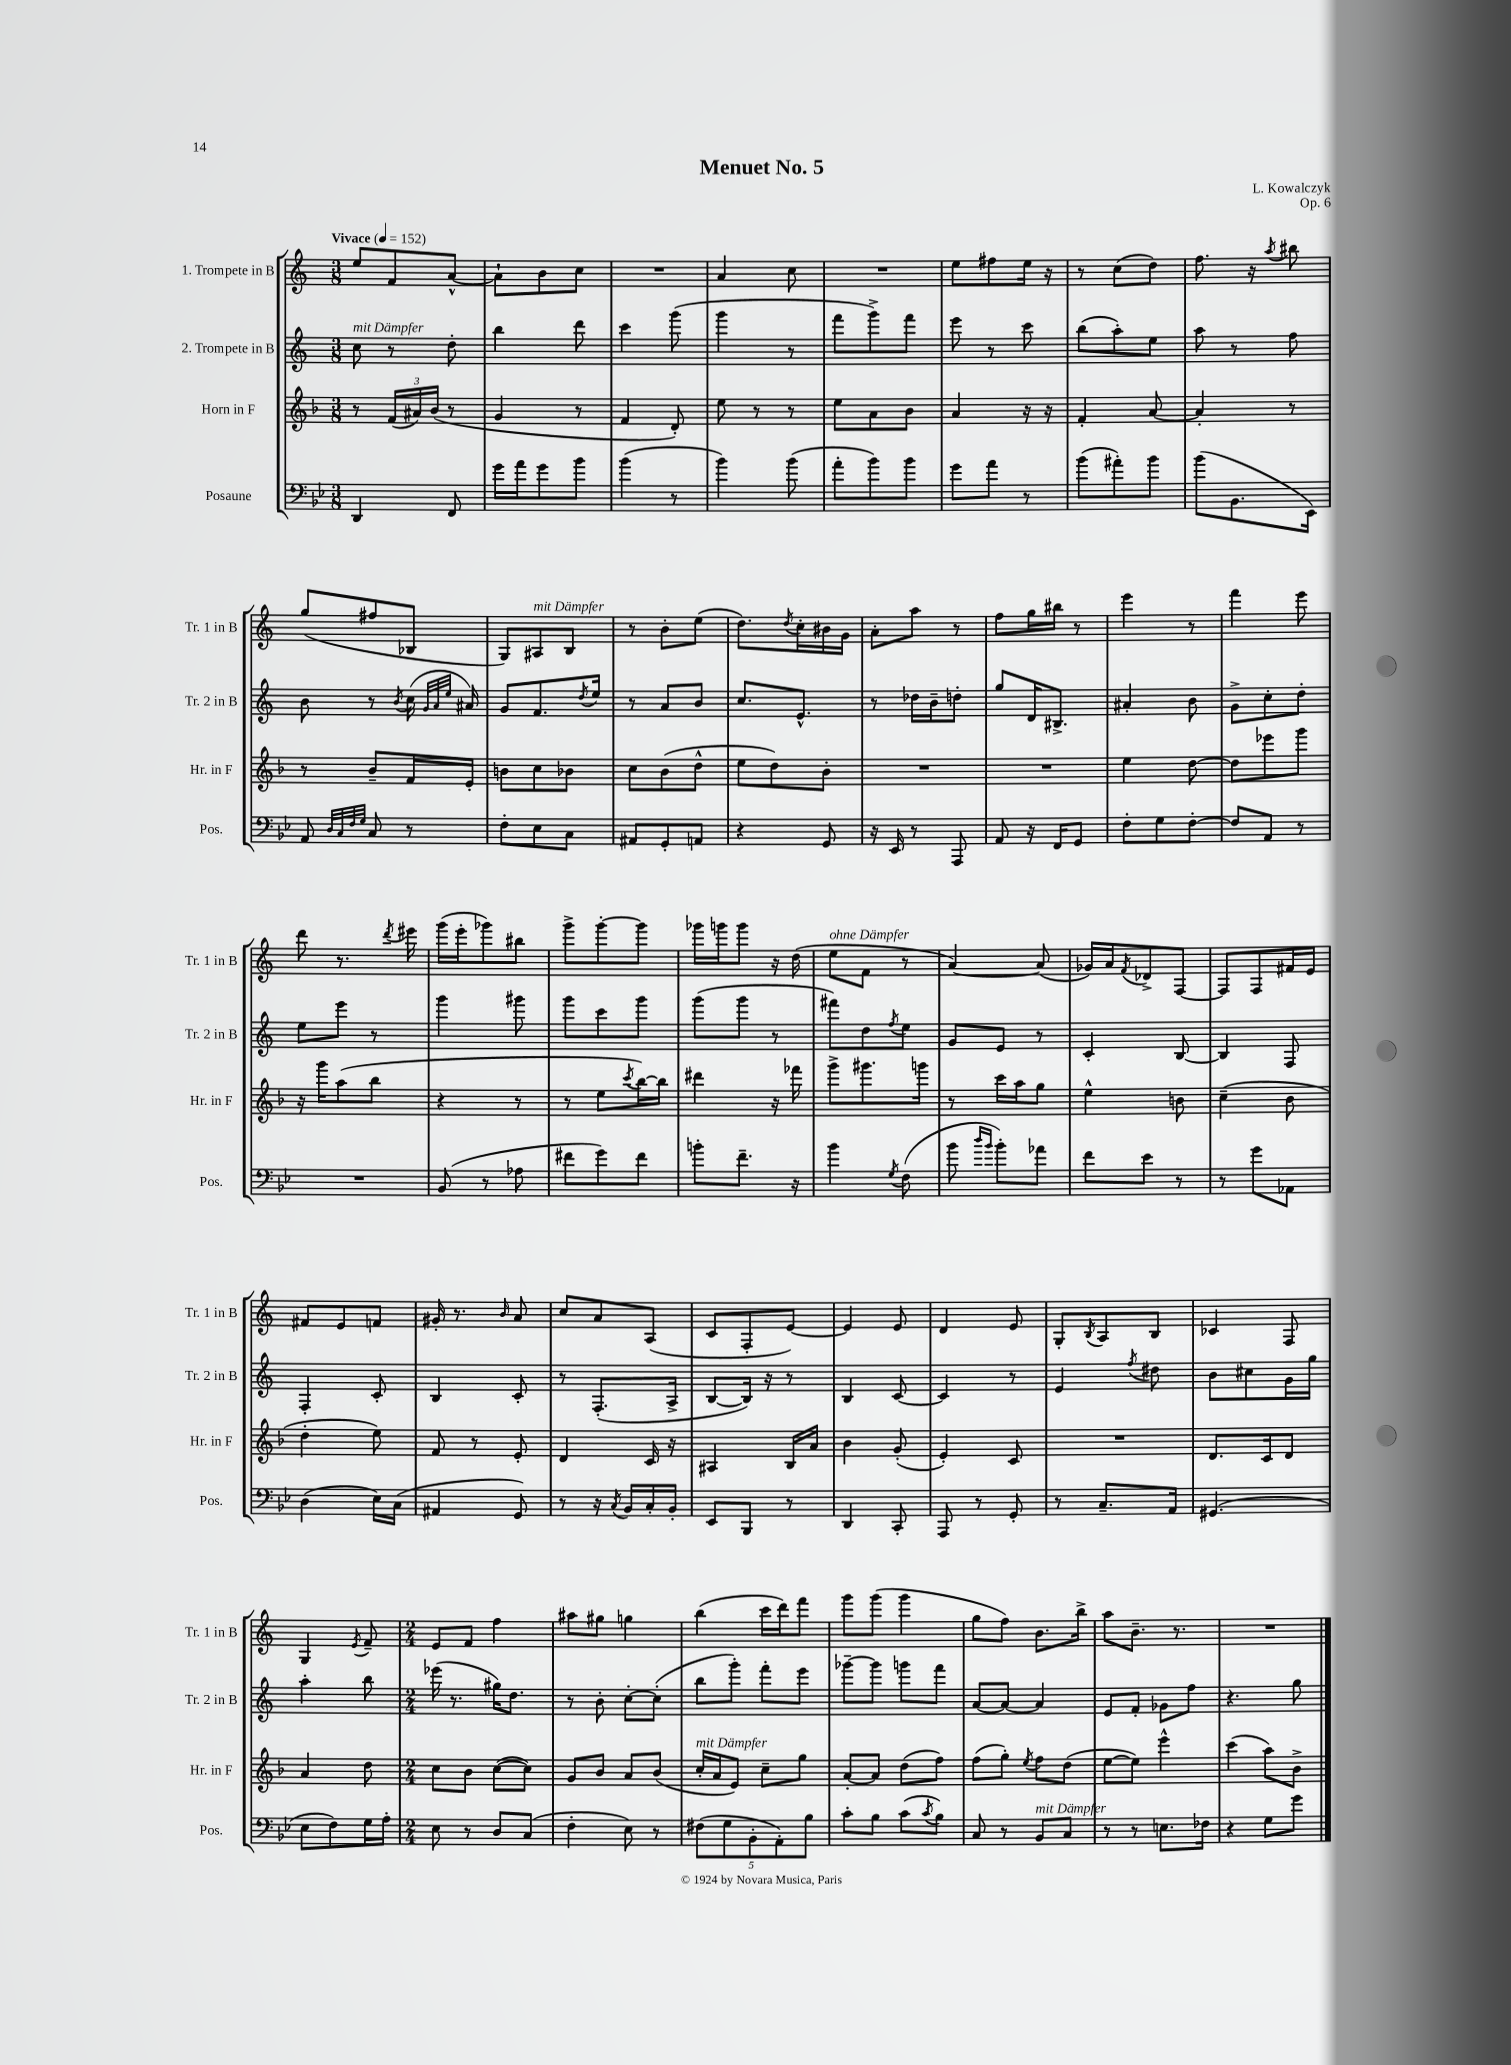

**kern	**kern	**kern	**kern
*staff4	*staff3	*staff2	*staff1
*clefF4	*clefG2	*clefG2	*clefG2
*k[b-e-]	*k[b-]	*k[]	*k[]
*M3/8	*M3/8	*M3/8	*M3/8
*MM152	*MM152	*MM152	*MM152
4DD	8r	8cc	8ee
.	(24f	8r	8f
.	24a#)	.	.
.	(24b-	.	.
8FF	8r	8dd'	[8a^^
=	=	=	=
16g	4g	4bb	8a`]
16a	.	.	.
8g	.	.	8b
8b-	8r	8ddd	8cc
=	=	=	=
(4b-	4f	4ccc	4.r
8r	8d')	(8ggg	.
=	=	=	=
4b-)	8ee	4ggg	4a
.	8r	.	.
(8b-	8r	8r	8cc
=	=	=	=
8a'	8ee	8fff	4.r
8b-)	8a	8ggg^)	.
8b-	8b-	8fff	.
=	=	=	=
8g	4a	8eee	8ee
8a	.	8r	8ff#
8r	16r	8ccc	16ee
.	16r	.	16r
=	=	=	=
(8b-	4f'	(8bb	8r
8a#')	.	8aa')	(8cc
8b-	[8a	8ee	8dd)
=	=	=	=
(8b-	4a']	8aa	8.ff
8.BB-	.	8r	.
.	.	.	16r
.	.	.	8qaa
.	8r	8ff	8bb#
16EE-)	.	.	.
=	=	=	=
8AA	8r	8b	(8gg
32qqD	.	.	.
32qqC	.	.	.
32qqF	.	.	.
32qqG	.	.	.
8C	8b-~	8r	8ff#
.	.	8qb	.
8r	16f	(16cc	8B-
.	.	32qqg	.
.	.	32qqa	.
.	.	32qqee	.
.	16e'	16a#)	.
=	=	=	=
8F'	8b	8g	8G)
8E-	8cc	8.f	8A#
8C	8b-	.	8B
.	.	8qdd	.
.	.	16ee	.
=	=	=	=
8AA#	8cc	8r	8r
8GG'	(8b-	8a	8b'
8AA	8dd^^	8b	(8ee
=	=	=	=
4r	8ee	8.cc	8.dd)
.	8dd)	.	.
.	.	.	8qdd
.	.	8.e^^	16cc'
8GG	8b-'	.	16b#
.	.	.	16g
=	=	=	=
16r	4.r	8r	8a'
16EE-	.	.	.
8r	.	16dd-	8aa
.	.	16b~	.
8AAA	.	8dd'	8r
=	=	=	=
8AA	4.r	8gg	8ff
16r	.	16d	16gg
16FF	.	8.B#^	16bb#
8GG	.	.	8r
=	=	=	=
8F'	4ee	4a#'	4eee
8G	.	.	.
[8F'	[8dd	8b	8r
=	=	=	=
8F]	8dd]	8g^	4fff
8AA	8eee-	8cc'	.
8r	8ggg	8dd'	8eee
=	=	=	=
4.r	16r	8ee	8ddd
.	16ggg	.	.
.	(8aa	8eee	8.r
.	8bb-	8r	.
.	.	.	8qddd
.	.	.	16eee#
=	=	=	=
(8BB-	4r	4ggg	(16ggg
.	.	.	16eee'
8r	.	.	8ggg-)
8A-	8r	8ggg#	8bb#
=	=	=	=
8f#	8r	8ggg	8ggg^
8g)	8ee	8ccc	[8ggg'
.	8qccc	.	.
8f#	[16bb-)	8ggg	8ggg]
.	16bb-]	.	.
=	=	=	=
8b'	4ddd#	(8ggg	16ggg-
.	.	.	16ggg
8.f~	.	8ggg	8ggg
.	16r	8r	16r
16r	16fff-	.	(16dd
=	=	=	=
4b-	8ggg^	8fff#)	8ee
.	8.ggg#	8dd	8f
8qG	.	8qff	.
(8F	.	8ee	8r
.	16ggg	.	.
=	=	=	=
8b-	8r	8g	[4a)
16qqdd	.	.	.
16qqb-	.	.	.
8b-')	16ccc	8e	.
.	16aa	.	.
8a-	8gg	8r	(8a]
=	=	=	=
8f	4ee^^	4c'	16g-)
.	.	.	16a
.	.	.	8qf
8e-	.	.	8d-^
8r	8b	[8B	[8F
=	=	=	=
8r	(4cc~	4B]	8F]
8g	.	.	8F
8AA-	8b-	8F	16f#
.	.	.	16e
=	=	=	=
(4D	4dd'	4F'	8f#
.	.	.	8e
16E-)	8ee)	8c'	8f
(16C	.	.	.
=	=	=	=
4AA#	8f	4B	16g#'
.	.	.	8.r
.	8r	.	.
.	.	.	16qqb
8GG)	8e'	8c'	8a
=	=	=	=
8r	4d	8r	8cc
16r	.	(8.F'	8a
8qC	.	.	.
16BB-	.	.	.
16C'	16c	.	(8A
16BB-'	16r	16A^	.
=	=	=	=
8EE-	4A#	[8B	8c
8BBB-	.	16B])	8F'
.	.	16r	.
8r	16B-	8r	[8e)
.	16a	.	.
=	=	=	=
4DD	4b-	4B	4e]
8CC'	(8g'	[8c	8e
=	=	=	=
8AAA	4e')	4c]	4d
8r	.	.	.
8GG'	8c	8r	8e
=	=	=	=
8r	4.r	4e	8G'
.	.	.	8qB
8.C~	.	.	8A
.	.	8qff	.
.	.	8dd#	8B
16AA	.	.	.
=	=	=	=
(4.GG#	8.d	8b	4c-
.	.	8cc#	.
.	16c	.	.
.	8d	16g	8F
.	.	16gg	.
=	=	=	=
8E-	4a	4aa'	4G
8F)	.	.	.
.	.	.	8qe
16G	8dd	8bb	8f~
16A'	.	.	.
=	=	=	=
*M2/4	*M2/4	*M2/4	*M2/4
8E-	8cc	(16eee-	8e
.	.	8.r	.
8r	8b-	.	8f
8D	([8cc	16gg#)	4ff
.	.	8.dd	.
(8C	8cc])	.	.
=	=	=	=
4F'	8g	8r	8aa#
.	8b-	8b'	8gg#
8E-)	8a	[8cc'	4gg
8r	(8b-	(8cc']	.
=	=	=	=
(10F#	16cc'	8bb	(4bb
.	16a	.	.
10G	.	.	.
.	8e)	8ggg')	.
10BB-'	.	.	.
.	8cc~	8fff'	16ccc
10AA')	.	.	.
.	.	.	16ddd)
.	8gg	8eee	8fff
10B-	.	.	.
=	=	=	=
8c'	[8a'	[8ggg-~	8ggg
8B-	8a]	8ggg-]	(8ggg
(8c	(8dd	8ggg	4ggg
8qc	.	.	.
8B-)	8ff)	8fff	.
=	=	=	=
8C	(8ff	[8a	8gg
8r	8gg')	8a_	8ff)
.	8qee	.	.
8BB-	8ff	4a]	8.b
8C	(8dd	.	.
.	.	.	16bb^
=	=	=	=
8r	[8ee	8e	8aa
8r	8ee])	8f'	8.b~
8.E	4eee^^	8g-	.
.	.	.	8.r
.	.	8ff	.
16F-	.	.	.
=	=	=	=
4r	(4ccc	4.r	2r
8G	8aa)	.	.
8g	8b-^	8gg	.
==	==	==	==
*-	*-	*-	*-
